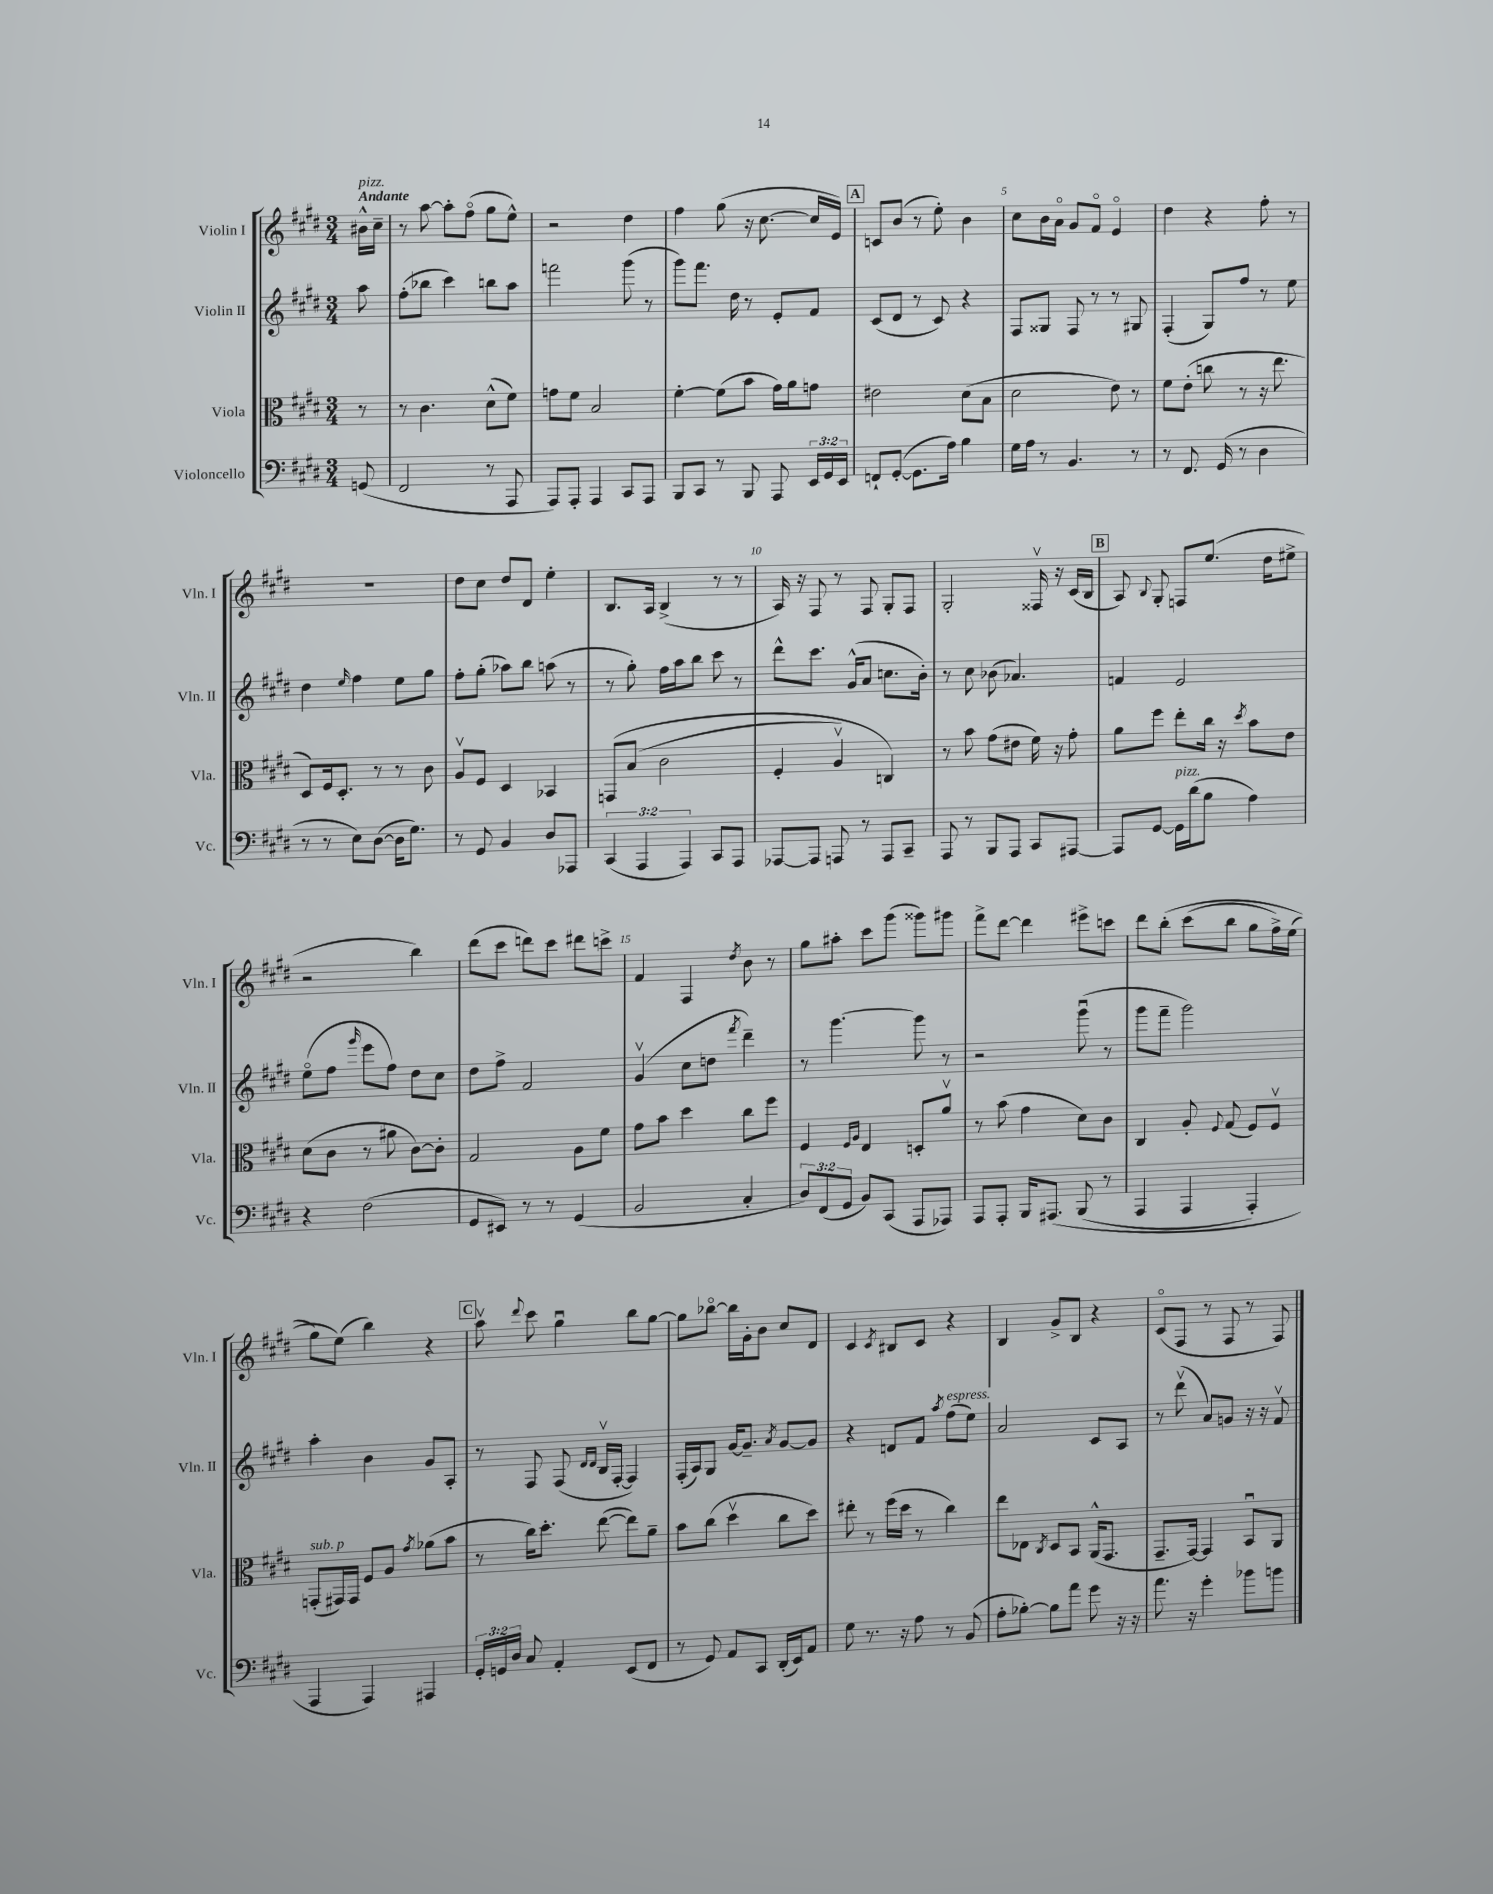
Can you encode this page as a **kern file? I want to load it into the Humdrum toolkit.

**kern	**kern	**kern	**kern
*staff4	*staff3	*staff2	*staff1
*clefF4	*clefC3	*clefG2	*clefG2
*k[f#c#g#d#]	*k[f#c#g#d#]	*k[f#c#g#d#]	*k[f#c#g#d#]
*M3/4	*M3/4	*M3/4	*M3/4
(8GG	8r	8aa	16b#^^
.	.	.	16cc#~
=	=	=	=
2FF#	8r	(8ff#'	8r
.	4.c#	8bb-	[8aa
.	.	4ccc#)	8aa']
.	.	.	(8ff#o
8r	(8d#^^	8bb	8gg#
8AAA	8f#)	8aa	8ee^^)
=	=	=	=
8AAA)	8g	2fff	2r
8AAA'	8f#	.	.
4AAA	2B	.	.
8CC#	.	(8ggg#	4dd#
8AAA	.	8r	.
=	=	=	=
8BBB	[4f#'	8ggg#)	4ff#
8CC#	.	8.fff#	.
8r	(8f#]	.	(8gg#
.	.	16dd#	.
8BBB	8b	8r	16r
.	.	.	[8.cc#
8AAA	16g#)	8e'	.
.	16a	.	.
24EE	8g	8f#	16cc#]
24GG#	.	.	.
.	.	.	16e)
24EE	.	.	.
=	=	=	=
8FF`	2e#	(8c#	8c
([8GG#'	.	8d#	(8b
8.GG#]	.	8r	8r
.	.	8c#)	8ee')
16A)	.	.	.
4B	(8d#	4r	4b
.	8B	.	.
=	=	=	=
16G#	2d#	8F#	8cc#
16A	.	.	.
8r	.	8G##	16b
.	.	.	16ao
4.BB	.	8F#	8g#
.	.	8r	8f#o
.	8e)	8r	4eo
8r	8r	8G#	.
=	=	=	=
8r	8f#	(4F#'	4dd#
8.FF#	(8e'	.	.
.	8cc	8G#)	4r
(16GG#	.	.	.
8r	8r	8ff#	.
4D#	16r	8r	8ff#'
.	8.ee	.	.
.	.	8ee	8r
=	=	=	=
8r	8D#)	4dd#	2.r
8r	16F#	.	.
.	8.D#'	.	.
.	.	16qqee	.
8E)	.	4ff#	.
([8D#	8r	.	.
16D#]	8r	8ee	.
8.G#)	.	.	.
.	8c#	8gg#	.
=	=	=	=
8r	8Av	8ff#'	8dd#
8GG#	8F#	(8gg#'	8cc#
4BB	4D#	8aa-)	8dd#
.	.	8bb	8d#
8D#	4BB-	(8aa	4ee'
8AAA-	.	8r	.
=	=	=	=
(6CC#	&(8GG	8r	8.B
.	(8B	8gg#')	.
6AAA	.	.	.
.	.	.	16A
.	2c#	16ff#	(4B^
.	.	16aa	.
6AAA)	.	.	.
.	.	8bb	.
8CC#	.	8ccc#	8r
8AAA	.	8r	8r
=	=	=	=
[8AAA-	4F#'	8ddd#^^	16A)
.	.	.	16r
8AAA-]	.	8.ccc#	8F#
8AAA	4Av)	.	8r
.	.	(16g#^^	.
8r	.	8a	8F#
8AAA	4C&)	8.cc	8G#'
8CC#~	.	.	8F#
.	.	16b')	.
=	=	=	=
8AAA	8r	8r	2G#'
8r	8b	8cc#	.
8BBB	(8g#	(8b-	.
8AAA	8e#	4.a-)	.
8CC#	16f#)	.	16F##v
.	16r	.	16r
[8AAA#	8g#'	.	(16c#
.	.	.	16B
=	=	=	=
8AAA#]	8a	4f	8A)
.	.	.	8qqB
[8GG#	8ff#	.	8G#'
16GG#]	8ee'	2e	8F
(16d#	.	.	.
8B	16cc#	.	(8.ee
.	16r	.	.
.	8qdd#	.	.
4A)	8b	.	.
.	.	.	16dd#
.	8e	.	8ee#^
=	=	=	=
4r	(8d#	(8eeo	2r
.	8c#	8ff#	.
.	.	16qqggg#	.
(2F#	8r	8eee	.
.	8a#	8ff#)	.
.	[8c#)	8dd#	4bb)
.	8c#']	8cc#	.
=	=	=	=
8GG#	2G#	8dd#	(8ddd#
8EE#)	.	8ff#^	8ccc#
8r	.	2f#	8ddd)
8r	.	.	8ccc#
(4GG#	8A	.	8ddd#
.	8f#	.	8ccc^
=	=	=	=
2BB	8g#	(4g#v	4f#
.	8b	.	.
.	4dd#	8cc#	4F#
.	.	8dd	.
.	.	8qfff#	8qdd#
4C#'	8cc#	4ddd#~)	8b
.	8ff#	.	8r
=	=	=	=
12D#)	4F#	8r	8gg#
(12FF#	.	.	.
.	.	[4.ggg#	8aa#'
12GG#	.	.	.
.	16qqF#	.	.
.	16qqA	.	.
8BB)	4E	.	8ccc#
(8CC#	.	.	(8ggg#
8AAA	8D'	8ggg#]	8ggg##)
8AAA-)	8av	8r	8ggg#
=	=	=	=
8AAA	8r	2r	8fff#^
8AAA'	(8b	.	[8ddd#
16BBB	4g#	.	4ddd#]
&(8.AAA#	.	.	.
(8BBB	8d#)	(8ggg#u	8eee#^
8r	8c#	8r	8ccc
=	=	=	=
4AAA	4C#	8ggg#	8ddd#
.	.	8fff#~	&(8bb'
4AAA	8A'	2ggg#)	(8ccc#
.	8qqF#	.	.
.	(8G#	.	8bb
4AAA')	8F#)	.	8gg#
.	8F#v	.	16ff#^)
.	.	.	(16ee
=	=	=	=
4AAA	(8GG'	4aa'	8gg#)
.	16GG#)	.	(8ee&)
.	16GG#	.	.
4AAA&)	8F#	4b	4bb)
.	8A	.	.
.	8qg#	.	.
4AAA#	(8a-	8g#	4r
.	8b	8A'	.
=	=	=	=
24GG#'	8r	8r	8aav
24GG	.	.	.
24D#	.	.	.
.	.	.	8qqddd#
8C#	16cc#)	8F#	8ccc#
.	8.dd#'	.	.
4AA'	.	(8F#	4gg#u
.	.	16qqd#	.
.	.	16qqd#	.
.	([8ee	16Bv	.
.	.	[16F#'	.
(8EE	8ee])	4F#])	8bb
8FF#	8a~	.	[8gg#
=	=	=	=
8r	8b	(16F#'	8gg#]
.	.	16A)	.
8GG#)	(8cc#	8G#	[8bb-o
8AA	4dd#v	[16g#	16bb-]
.	.	8.g#~]	16g#'
8CC#	.	.	8b
.	.	8qa	.
(16DD#'	8cc#	[8g#	8cc#
16EE)	.	.	.
8AA	8dd#)	8g#]	8d#
=	=	=	=
8G#	8ee#'	4r	4c#
8.r	8r	.	.
.	.	.	8qc#
.	(16ff#	8d	8B#
16r	16dd#	.	.
8A	8r	8f#	8c#
.	.	8qaa	.
8r	4cc#)	(8ff#	4r
(8BB	.	8ee)	.
=	=	=	=
8A'	8ee	2a	4B
[8B-')	8E-	.	.
.	8qC#	.	.
8B-]	8D#	.	8g#^
8a	8BB	.	8B
8g#	(16AA^^	8c#	4r
.	8.GG#	.	.
16r	.	8A	.
16r	.	.	.
=	=	=	=
8.a	8.GG#~	8r	(8c#o
.	.	(8ddd#v	8F#
16r	[16GG#)	.	.
4g#'	4GG#]	8a)	8r
.	.	8g	8F#
8b-	8BBu	16r	8r
.	.	16r	.
8b	8AA	8f#v	8F#)
==	==	==	==
*-	*-	*-	*-
